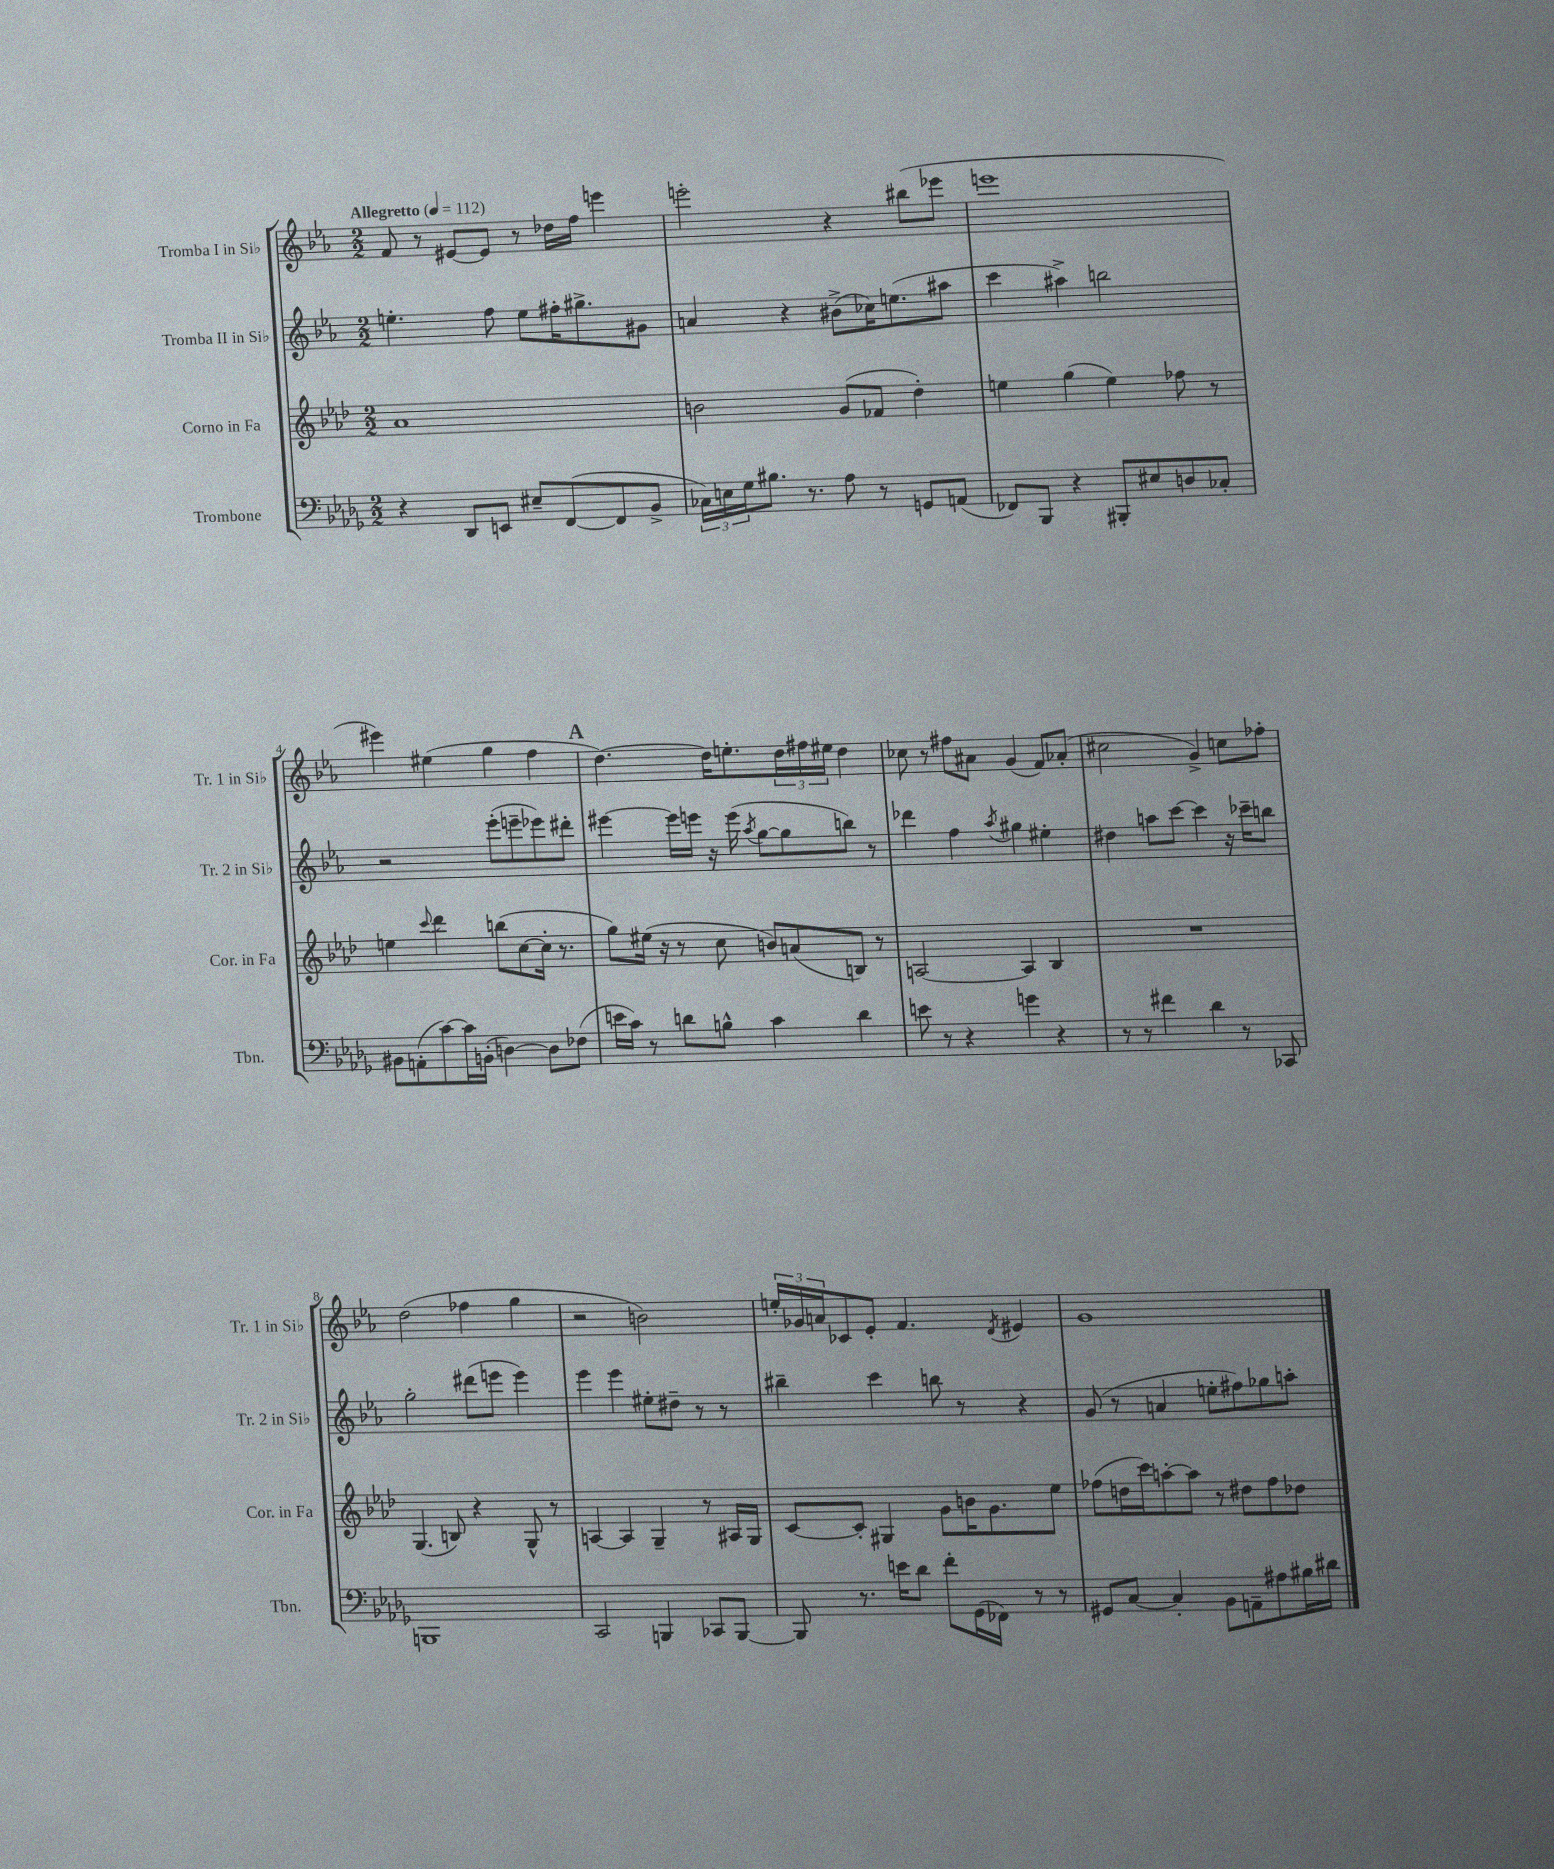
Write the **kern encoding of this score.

**kern	**kern	**kern	**kern
*staff4	*staff3	*staff2	*staff1
*clefF4	*clefG2	*clefG2	*clefG2
*k[b-e-a-d-g-]	*k[b-e-a-d-]	*k[b-e-a-]	*k[b-e-a-]
*M2/2	*M2/2	*M2/2	*M2/2
*MM112	*MM112	*MM112	*MM112
4r	1a-	4.ee'\	8f/
.	.	.	8r
8DD-/L	.	.	[8e#/L
8EE/J	.	8ff\	8e#/]J
8E#~/L	.	8ee\L	8r
([8FF/	.	16ff#'\K	16dd-\LL
.	.	8.gg#^\	16ff\JJ
8FF/]	.	.	4eee\
8BB-^/J	.	8g#\J	.
=	=	=	=
24C-\LL)	2b\	4a/	2eee'\
24E\	.	.	.
24G-\J	.	.	.
8.B#\J	.	.	.
.	.	4r	.
8.r	.	.	.
8A-\	(8g/L	(8b#^\L	4r
8r	8f-/J	16cc-\K)	.
.	.	(8.ee\	.
8GG/L	4dd-'\)	.	(8bb#\L
(8AA/J	.	8aa#\J	8eee-\J
=	=	=	=
8FF-/L)	4ee\	4ccc\	1eee
8BBB-/J	.	.	.
4r	(4gg\	4aa#^\)	.
8BBB#'/L	4ee\)	2bb\	.
8E#/	.	.	.
8D/	8ff-\	.	.
8C-'/J	8r	.	.
=	=	=	=
8BB#\L	4ee\	2r	4eee#\)
(8AA'\	.	.	.
.	8qqccc/	.	.
[8c\)	4ddd-\	.	(4ee#\
16c\]L	.	.	.
(16BB'\JJ	.	.	.
[4D\)	(8bb\L	(8eee-'\L	4gg\
.	[8cc\	8eee~\	.
8D\]L	16cc'\]Jk	8eee-\)	4ff\
.	8.r	.	.
(8F-\J	.	8ddd#'\J	.
=	=	=	=
16e\LL	8gg\L)	[4eee#\	[4.dd\)
16c\JJ)	.	.	.
8r	(16ee#\Jk	.	.
.	16r	.	.
8d\L	8r	16eee#\]LL	.
.	.	16eee\JJ	.
8B^^\J	8cc\	16r	16dd\]LK
.	.	(16eee\	8.ee'\
.	.	8qaa-/	.
4c\	8b/L)	[8gg\L	.
.	(8a/	8gg\]	24dd\L
.	.	.	24ff#\
.	.	.	24ee#\JJ
4d\	8B/J)	8bb\J)	4dd\
.	8r	8r	.
=	=	=	=
8e\	[2A/	4ddd-\	8cc-\
8r	.	.	8r
4r	.	4ff\	8ff#\L
.	.	.	8a#\J
.	.	8qaa-/	.
4g\	4A/]	4gg#\	(4g/
4r	4B-/	4ee#'\	8f/L)
.	.	.	(8a-'/J
=	=	=	=
8r	1r	4dd#\	2cc#\
8r	.	.	.
4f#\	.	8aa\L	.
.	.	[8ccc\J	.
4d-\	.	4ccc\]	4g^/)
8r	.	16r	8cc\L
.	.	16ccc-~\LK	.
8CC-/	.	8bb\J	8ff-'\J
=	=	=	=
1BBB	(4.G/	2gg'\	(2dd\
.	8B/)	.	.
.	4r	(8ddd#\L	4ff-\
.	.	8eee\J	.
.	8G^^/	4eee\)	4gg\
.	8r	.	.
=	=	=	=
2CC/	[4A/	4eee-\	2r
.	4A/]	4eee-\	.
4BBB/	4G~/	8ee#'\L	2b\)
.	.	8dd#~\J	.
8CC-/L	8r	8r	.
[8BBB/J	16A#/LL	8r	.
.	16G/JJ	.	.
=	=	=	=
8BBB/]	[8c/L	4bb#~\	24ee'/LL
.	.	.	24g-/
.	.	.	24a/J
8.r	8c'/]J	.	8c-/
.	4G#/	4ccc\	8e-'/J
16e\LK	.	.	.
8d-\J	.	.	4.f/
8f'\L	8g\L	8bb\	.
(16GG-\L	16b\K	8r	.
16FF-\JJ)	8.g\	.	.
.	.	.	8qd/
8r	.	4r	4e#/
8r	8ee-\J	.	.
=	=	=	=
8GG#/L	(8ff-\L	(8g/	1g
[8C/J	16dd\L	8r	.
.	16ccc\J)	.	.
4C'/]	[8aa'\	4a/	.
.	8aa\]J	.	.
8BB-\L	8r	8ee'\L	.
8AA~\	8dd#\L	8ff#\)	.
8A#\	8ff-\	8gg-\	.
16B#\L	8dd-\J	8aa'\J	.
16d#\JJ	.	.	.
==	==	==	==
*-	*-	*-	*-
